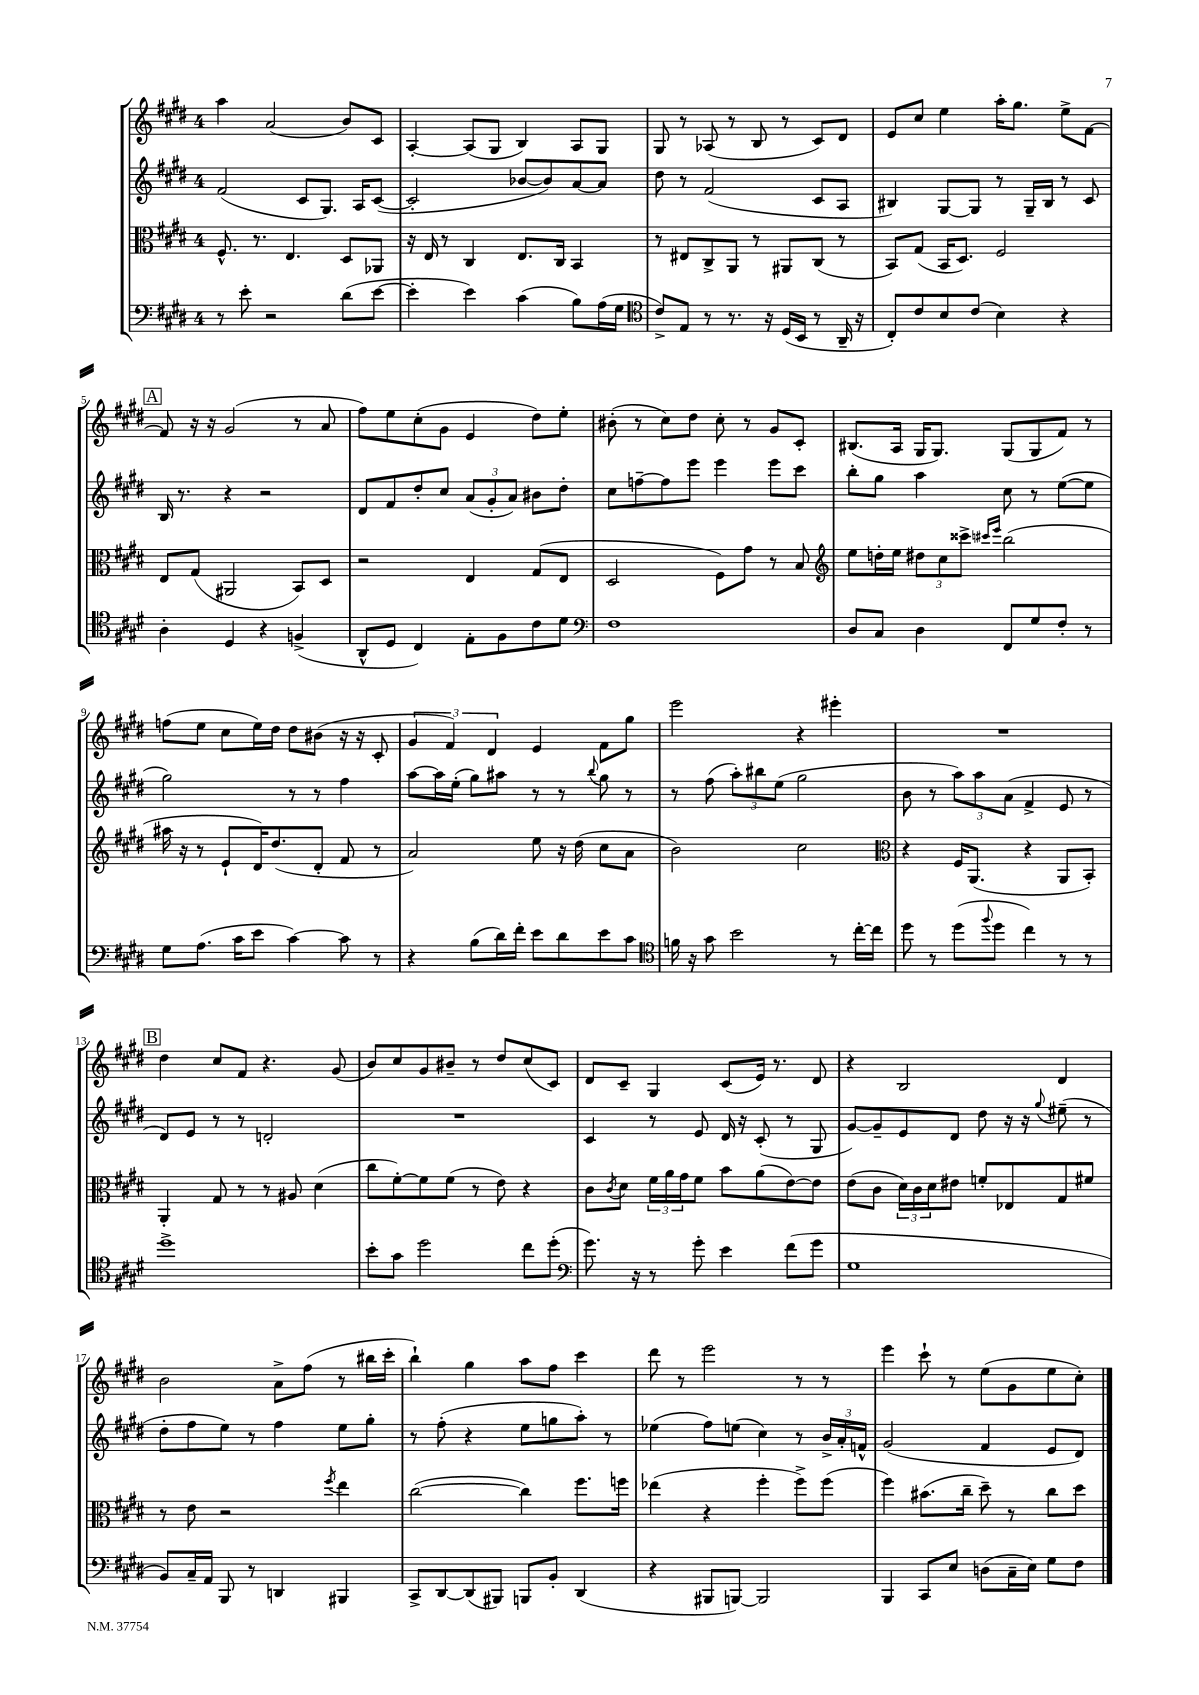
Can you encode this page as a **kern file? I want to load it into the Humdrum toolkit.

**kern	**kern	**kern	**kern
*part4	*part3	*part2	*part1
*staff4	*staff3	*staff2	*staff1
*clefF4	*clefC3	*clefG2	*clefG2
*k[f#c#g#d#]	*k[f#c#g#d#]	*k[f#c#g#d#]	*k[f#c#g#d#]
*M4/4	*M4/4	*M4/4	*M4/4
=1	=1	=1	=1
8r	8.F#^^/	(2f#/	4aa\
8e'\	.	.	.
.	8.r	.	.
2r	.	.	(2a/
.	4.E/	.	.
.	.	8c#/L	.
.	.	8.G#/J)	.
(8d#\L	8D#/L	.	8b/L)
.	.	16A/KL	.
[8e\J	8AA-X/J	([8c#/J	8c#/J
=2	=2	=2	=2
4e'\]	16r	2c#'/]	[4A'/
.	16E/	.	.
.	8r	.	.
4e\)	4C#/	.	(8A/L]
.	.	.	8G#/J
(4c#\	8.E/L	[8b-X/L	4B/)
.	.	8b-/])	.
.	16C#/Jk	.	.
8B\L)	4BB/	[8a/	8A/L
(16A\L	.	8a/J]	8G#/J
16G#\JJ	.	.	.
=3	=3	=3	=3
*clefC4	*	*	*
8c#^/L)	8r	8dd#\	8G#/
8E/J	8E#X/L	8r	8r
8r	8C#^/	(2f#/	(8A-X/
8.r	8AA/J	.	8r
.	8r	.	8B/
16r	.	.	.
(16D#/LL	8AA#X/L	.	8r
16BB/JJ	.	.	.
8r	(8C#/J	8c#/L	8c#/L)
16AA~/	8r	8A/J	8d#/J
16r	.	.	.
=4	=4	=4	=4
8C#'/L)	8BB/L)	4B#X/)	8e/L
8c#/	(8G#/J	.	8cc#/J
8B/	16BB/KL	[8G#/L	4ee\
.	8.D#/J)	.	.
(8c#/J	.	8G#/J]	.
4B\)	2F#/	8r	16aa'\KL
.	.	.	8.gg#\J
.	.	16G#~/LL	.
.	.	16B#/JJ	.
4r	.	8r	8ee^\L
.	.	8c#/	[8f#\J
!!LO:LB:g=z
!!LO:REH:place=s1:t=A
=5	=5	=5	=5
4A'\	8E/L	16B/	8f#/]
.	.	8.r	.
.	(8G#/J	.	16r
.	.	.	16r
4D#/	2AA#X/	4r	(2g#/
4r	.	2r	.
(4Fn^/	8BB/L)	.	8r
.	8D#/J	.	8a/
=6	=6	=6	=6
8AA^^/L	2r	8d#/L	8ff#\L)
8D#/J	.	8f#/	8ee\
4C#/)	.	8dd#'/	(8cc#'\
.	.	8cc#/J	8g#\J
8E'\L	4E/	(12a/L	4e/
.	.	12g#'/	.
8F#\	.	.	.
.	.	12a/J)	.
8c#\	(8G#/L	8b#X\L	8dd#\L)
8d#\J	8E/J	8dd#'\J	8ee'\J
=7	=7	=7	=7
*clefF4	*	*	*
1F#	2D#/	8cc#\L	(8b#X'\
.	.	[8ffn~\	8r
.	.	8ff\]	8cc#\L)
.	.	8eee\J	8dd#\J
.	8F#\L)	4eee\	8cc#'\
.	8g#\J	.	8r
.	8r	8eee\L	8g#/L
.	8B/	8ccc#\J	8c#'/J
=8	=8	=8	=8
*	*clefG2	*	*
8D#/L	8ee\L	8bb'\L	(8.B#X/L
8C#/J	16ddn'\L	8gg#\J	.
.	16ee\JJ	.	16A/Jk
4D#\	12dd#X\L	4aa\	16G#/KL
.	.	.	8.G#/J)
.	12cc#\	.	.
.	12ccc##X^\J	.	.
.	16qqccc#X/LL	.	.
.	16qqeee/JJ	.	.
8FF#/L	(2bb\	8cc#\	(8G#/L
8G#/	.	8r	8G#/
8F#'/J	.	([8ee\L	8f#/J)
8r	.	8ee\J]	8r
!!LO:LB:g=z
=9	=9	=9	=9
8G#\L	16aa#X\	2gg#\)	(8ffn\L
.	16r	.	.
(8.A\J	8r	.	8ee\J
.	8e`/L	.	8cc#\L
16c#\KL	.	.	.
8e\J	16d#/K)	.	16ee\L)
.	(8.dd#/	.	16dd#\JJ
[4c#\)	.	8r	8dd#\L
.	8d#'/J	8r	(8b#X\J
8c#\]	8f#/	4ff#\	16r
.	.	.	16r
8r	8r	.	8c#'/
=10	=10	=10	=10
4r	2a/)	[8aa\L	6g#/
.	.	16aa\L]	.
.	.	.	6f#/)
.	.	(16ee'\JJ	.
(8B\L	.	8gg#\L)	.
.	.	.	6d#/
16d#\L)	.	8aa#X\J	.
16f#'\JJ	.	.	.
8e\L	8ee\	8r	4e/
8d#\	16r	8r	.
.	(16dd#\	.	.
.	.	8qqbb/	.
8e\	8cc#\L	8gg#\	8f#\L
8c#\J	8a\J	8r	8gg#\J
=11	=11	=11	=11
*clefC4	*	*	*
16fn\	2b\)	8r	2eee\
16r	.	.	.
8g#\	.	(8ff#\	.
2b\	.	12aa'\L)	.
.	.	12bb#X\	.
.	.	(12ee\J	.
.	2cc#\	2gg#\	4r
8r	.	.	4eee#X'\
[16cc#'\LL	.	.	.
16cc#\JJ]	.	.	.
=12	=12	=12	=12
*	*clefC3	*	*
8dd#\	4r	8b\	1r
8r	.	8r	.
(8dd#\L	16F#/KL	12aa\L)	.
.	(8.AA/J	.	.
.	.	12aa\	.
8qqff#/	.	.	.
8dd#\J	.	.	.
.	.	(12a\J	.
4cc#\)	4r	4f#^/	.
8r	8AA/L	8e/	.
8r	8BB'/J)	8r	.
!!LO:LB:g=z
!!LO:REH:place=s1:t=B
=13	=13	=13	=13
1dd#^	4AA'/	8d#/L)	4dd#\
.	.	8e/J	.
.	8G#/	8r	8cc#/L
.	8r	8r	8f#/J
.	8r	2dn'/	4.r
.	8A#X/	.	.
.	(4d#\	.	.
.	.	.	(8g#/
=14	=14	=14	=14
8b'\L	8cc#\L	1r	8b/L)
8g#\J	[8f#'\)	.	8cc#/
2dd#\	8f#\]	.	8g#/
.	(8f#\J	.	8b#X~/J
.	8r	.	8r
.	8e\)	.	8dd#/L
8cc#\L	4r	.	(8cc#/
(8dd#'\J	.	.	8c#/J)
=15	=15	=15	=15
*clefF4	*	*	*
8.g#\)	8c#\L	4c#/	8d#/L
.	8qc#/	.	.
.	8d#\J	.	8c#~/J
16r	.	.	.
8r	24f#\LL	8r	4G#/
.	24a\	.	.
.	24g#\J	.	.
8g#'\	8f#\J	8e/	.
4e\	8b\L	16d#/	(8c#/L
.	.	16r	.
.	(8a\	(8c#'/	16e/Jk)
.	.	.	8.r
(8f#\L	[8e\)	8r	.
8g#\J	8e\J]	8G#/	8d#/
=16	=16	=16	=16
1G#	(8e\L	[8g#/L)	4r
.	8c#\J	8g#~/]	.
.	24d#\LL)	8e/	2B/
.	24c#\	.	.
.	24d#\J	.	.
.	8e#X\J	8d#/J	.
.	8fn'/L	8dd#\	.
.	8E-X/	16r	.
.	.	16r	.
.	.	8qqgg#/	.
.	8G#/	(8ee#X~\	4d#/
.	8f#X/J	8r	.
!!LO:LB:g=z
=17	=17	=17	=17
8BB/L)	8r	8dd#'\L	2b\
16C#~/L	8e\	8ff#\	.
16AA/JJ	.	.	.
8BBB/	2r	8ee\J)	.
8r	.	8r	.
4DDn/	.	4ff#\	8a^\L
.	.	.	(8ff#\J
.	8qff#/	.	.
4BBB#X/	4ee\	8ee\L	8r
.	.	8gg#'\J	16bb#X\LL
.	.	.	16ccc#'\JJ
=18	=18	=18	=18
8CC#^/L	([2cc#\	8r	4bb`\)
[8DD#/	.	(8ff#'\	.
(8DD#/]	.	4r	4gg#\
8BBB#X/J)	.	.	.
8BBBn/L	4cc#\])	8ee\L	8aa\L
8BB'/J	.	8ggn\	8ff#\J
(4DD#/	8.ff#\L	8aa'\J)	4ccc#\
.	.	8r	.
.	16ffn\Jk	.	.
=19	=19	=19	=19
4r	(4ee-X\	(4ee-X\	8ddd#\
.	.	.	8r
8BBB#X/L	4r	8ff#\L)	2eee\
[8BBBn/J)	.	(8een\J	.
2BBB/]	4ff#'\	4cc#\)	.
.	8ff#^\L)	8r	8r
.	(8ff#\J	24b^/LL	8r
.	.	24a'/	.
.	.	24fn^^/JJ	.
=20	=20	=20	=20
4BBB/	4ff#\)	(2g#/	4eee\
8CC#/L	(8.b#X\L	.	8ccc#`\
8E/J	.	.	8r
.	16cc#~\Jk	.	.
(8Dn\L	8dd#~\)	4f#/	(8ee\L
16C#~\L	8r	.	8g#\
16E\JJ)	.	.	.
8G#\L	8cc#\L	8e/L	8ee\
8F#\J	8dd#\J	8d#/J)	8cc#'\J)
==	==	==	==
*-	*-	*-	*-
